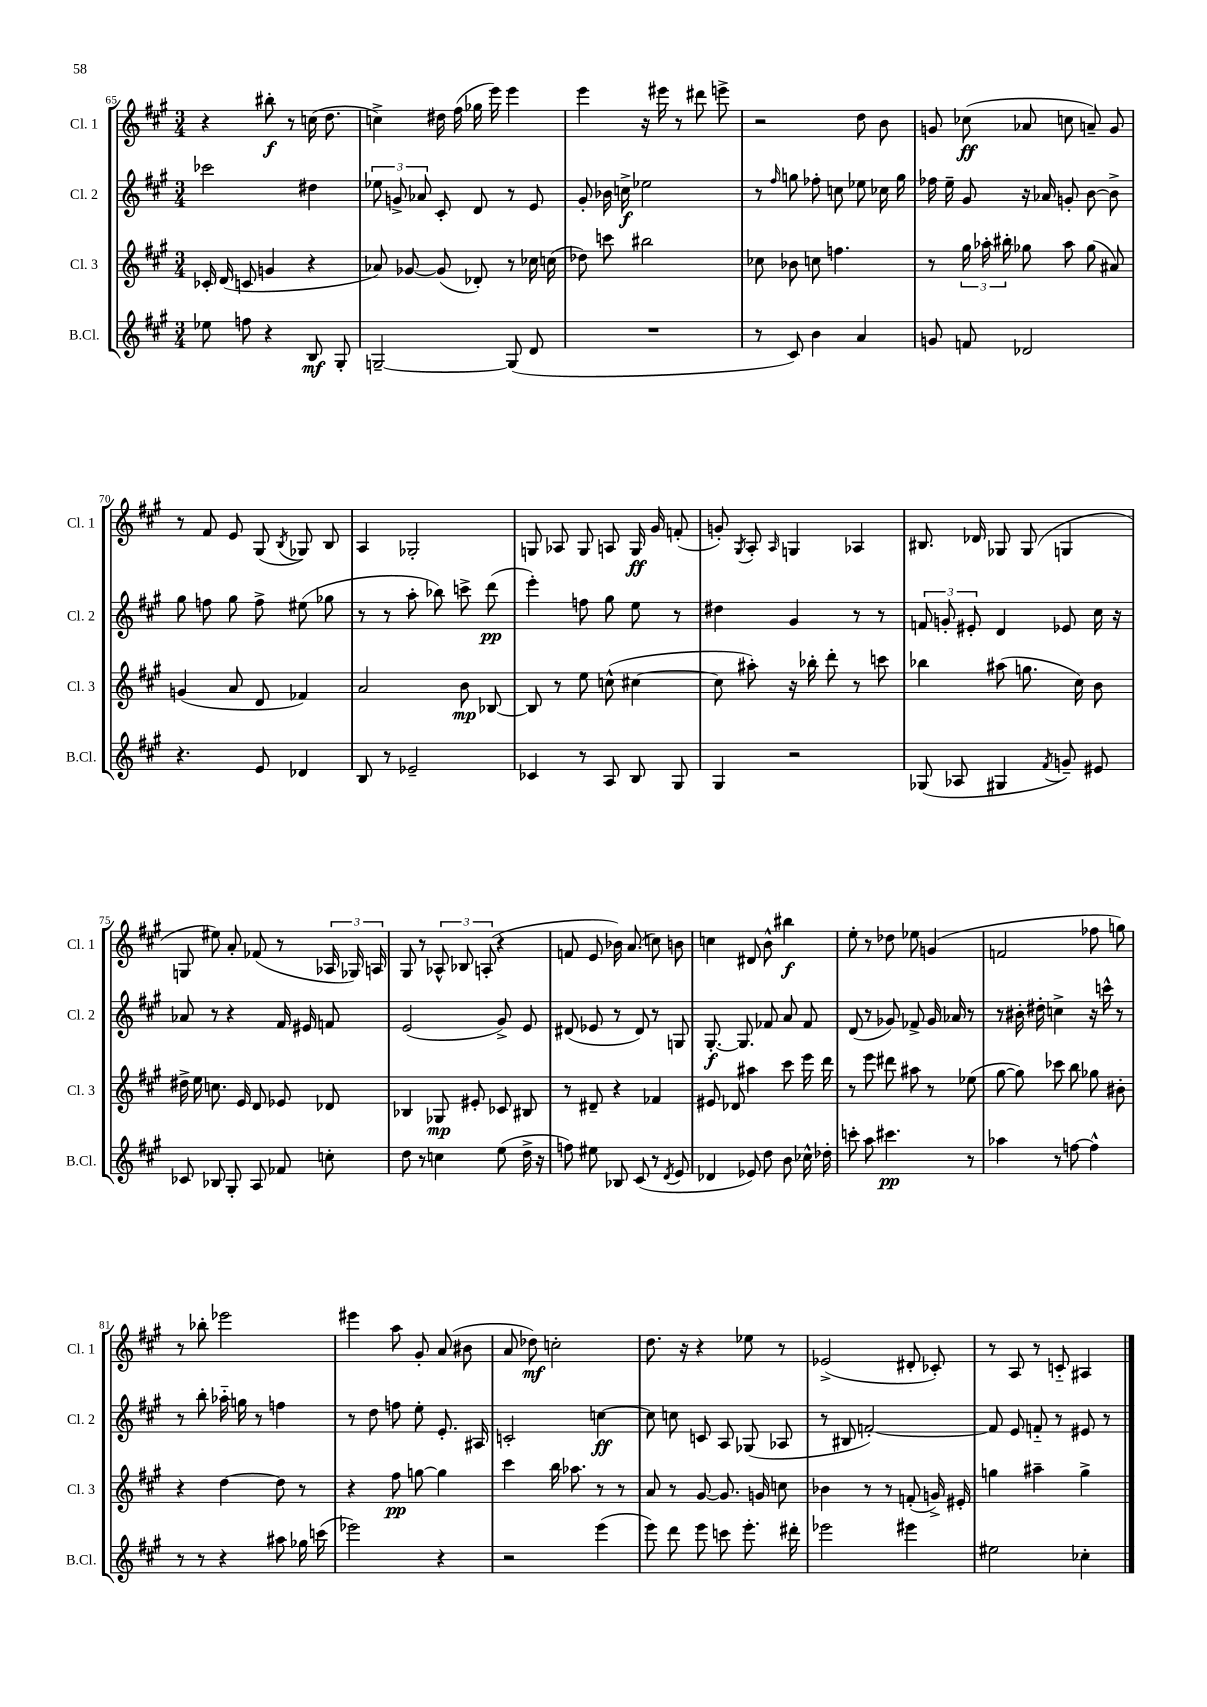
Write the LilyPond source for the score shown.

<<
\new StaffGroup <<
\new Staff = "s0" \with { instrumentName = "Cl. 1" shortInstrumentName = "Cl. 1" } {
    \clef treble \key a \major \numericTimeSignature \time 3/4
    \autoBeamOff r4 bis''8-.\f r8 c''16( d''8. |
    c''4->) dis''16 fis''16( ges''16 e'''16) e'''4 |
    e'''4 r16 eis'''16 r8 dis'''8 e'''8-> |
    r2 d''8 b'8 |
    g'8 ces''8\ff( aes'8 c''8 a'8--) g'8 |
    r8 fis'8 e'8 gis8( \acciaccatura { b8 } ges8) b8 |
    a4 ges2-. |
    g8 aes8 g8 a8 g16\ff gis'16 f'8-.( |
    g'8-.) \acciaccatura { gis8 } a8-. \grace { a16 } g4 aes4 |
    bis8. des'16 ges8 ges8( g4 |
    g8 eis''8) a'8-. fes'8( r8 \tuplet 3/2 { aes16 ges16) a16 } |
    gis8 r8 \tuplet 3/2 { aes8-^ bes8 a8-.( } r4 |
    f'8 e'8 bes'16) a'8.( c''8) b'8 |
    c''4 dis'8 b'8-^ bis''4\f |
    e''8-. r8 des''8 ees''8 g'4( |
    f'2 fes''8 g''8) |
    r8 bes''8-. ees'''2 |
    eis'''4 a''8 gis'8-. a'8( bis'8 |
    a'8 des''8\mf) c''2-. |
    d''8. r16 r4 ees''8 r8 |
    ees'2->( dis'8-. ces'8-.) |
    r8 a8 r8 c'8-_ ais4 \bar "|." |
}
\new Staff = "s1" \with { instrumentName = "Cl. 2" shortInstrumentName = "Cl. 2" } {
    \clef treble \key a \major \numericTimeSignature \time 3/4
    \autoBeamOff ces'''2 dis''4 |
    \tuplet 3/2 { ees''8 g'8-> aes'8 } cis'8-. d'8 r8 e'8 |
    gis'8-. bes'16 c''16->\f ees''2 |
    r8 \grace { fis''16 } g''8 fes''8-. c''8 ees''8 ces''16 g''16 |
    fes''16 e''16-- gis'8 r16 aes'16 g'8-. b'8~ b'8-> |
    gis''8 f''8 gis''8 f''8-> eis''8( ges''8 |
    r8 r8 a''8-. bes''8) c'''8-> d'''8\pp( |
    e'''4-.) f''8 gis''8 e''8 r8 |
    dis''4 gis'4 r8 r8 |
    \tuplet 3/2 { f'8 g'8-. eis'8-. } d'4 ees'8 cis''16 r16 |
    aes'8 r8 r4 fis'16 eis'16 f'8 |
    e'2( gis'8->) e'8 |
    dis'8( ees'8 r8 dis'8) r8 g8 |
    gis8.~-.\f gis8. fes'8 a'8 fes'8 |
    d'8( r8 ges'8) fes'8-> ges'16 aes'16 r8 |
    r8 bis'16-. dis''16-. c''4-> r16 c'''16-^ r8 |
    r8 b''8-. aes''16-_ g''16 r8 f''4 |
    r8 d''8 f''8 e''8-. e'8.-. ais16 |
    c'2-. c''4~\ff |
    c''8 c''8 c'8 a8 ges8( aes8 |
    r8 bis8 f'2~-.) |
    f'8 e'8 f'8-_ r8 eis'8 r8 \bar "|." |
}
\new Staff = "s2" \with { instrumentName = "Cl. 3" shortInstrumentName = "Cl. 3" } {
    \clef treble \key a \major \numericTimeSignature \time 3/4
    \autoBeamOff ces'16-. d'16( c'8 g'4 r4 |
    aes'8) ges'8~ ges'8( des'8-.) r8 ces''16 c''16( |
    des''8) c'''8 bis''2 |
    ces''8 bes'8 c''8 f''4. |
    r8 \tuplet 3/2 { gis''16 aes''16-. bis''16-. } ges''8 aes''8 ges''8( ais'8) |
    g'4( a'8 d'8 fes'4) |
    a'2 b'8\mp bes8~ |
    bes8 r8 e''8 c''8-^( cis''4~ |
    cis''8 ais''8-.) r16 bes''16-. d'''8-. r8 c'''8 |
    bes''4 ais''8( g''8. cis''16) b'8 |
    dis''16-> e''16 c''8. e'16 d'8 ees'8 des'8 |
    bes4 ges8\mp eis'8-. ces'8 bis8 |
    r8 dis'8-- r4 fes'4 |
    eis'8 des'8 ais''4 cis'''8 e'''16 d'''16 |
    r8 e'''8 dis'''8 ais''8 r8 ees''8( |
    gis''8~ gis''8) ces'''8 b''8 ges''8 bis'8-. |
    r4 d''4~ d''8 r8 |
    r4 fis''8\pp g''8~ g''4 |
    cis'''4 b''16 aes''8. r8 r8 |
    a'8 r8 gis'8~ gis'8. g'16 c''8 |
    bes'4 r8 r8 f'8-.( g'16->) eis'16-. |
    g''4 ais''4-- g''4-> \bar "|." |
}
\new Staff = "s3" \with { instrumentName = "B.Cl." shortInstrumentName = "B.Cl." } {
    \clef treble \key a \major \numericTimeSignature \time 3/4
    \autoBeamOff ees''8 f''8 r4 b8\mf gis8-. |
    g2~-- g8( d'8 |
    R2. |
    r8 cis'8) b'4 a'4 |
    g'8 f'8 des'2 |
    r4. e'8 des'4 |
    b8 r8 ees'2-- |
    ces'4 r8 a8 b8 gis8 |
    gis4 r2 |
    ges8( aes8 gis4 \acciaccatura { fis'8 } g'8--) eis'8 |
    ces'8 bes8 gis8-. a8 fes'8 c''8-. |
    d''8 r8 c''4 e''8( d''16-> r16 |
    f''8) eis''8 bes8 cis'8( r8 \acciaccatura { d'8 } e'8 |
    des'4 ees'8) d''8 b'8 ces''16-^ des''16-. |
    c'''8-. a''8 cis'''4.\pp r8 |
    aes''4 r8 f''8~ f''4-^ |
    r8 r8 r4 ais''8 ges''16 c'''16( |
    ees'''2) r4 |
    r2 e'''4( |
    e'''8) d'''8 e'''8 c'''8 e'''8.-. dis'''16-. |
    ees'''2 eis'''4 |
    eis''2 ces''4-. \bar "|." |
}
>>
>>
\layout { \context { \Score currentBarNumber = #65 } }
